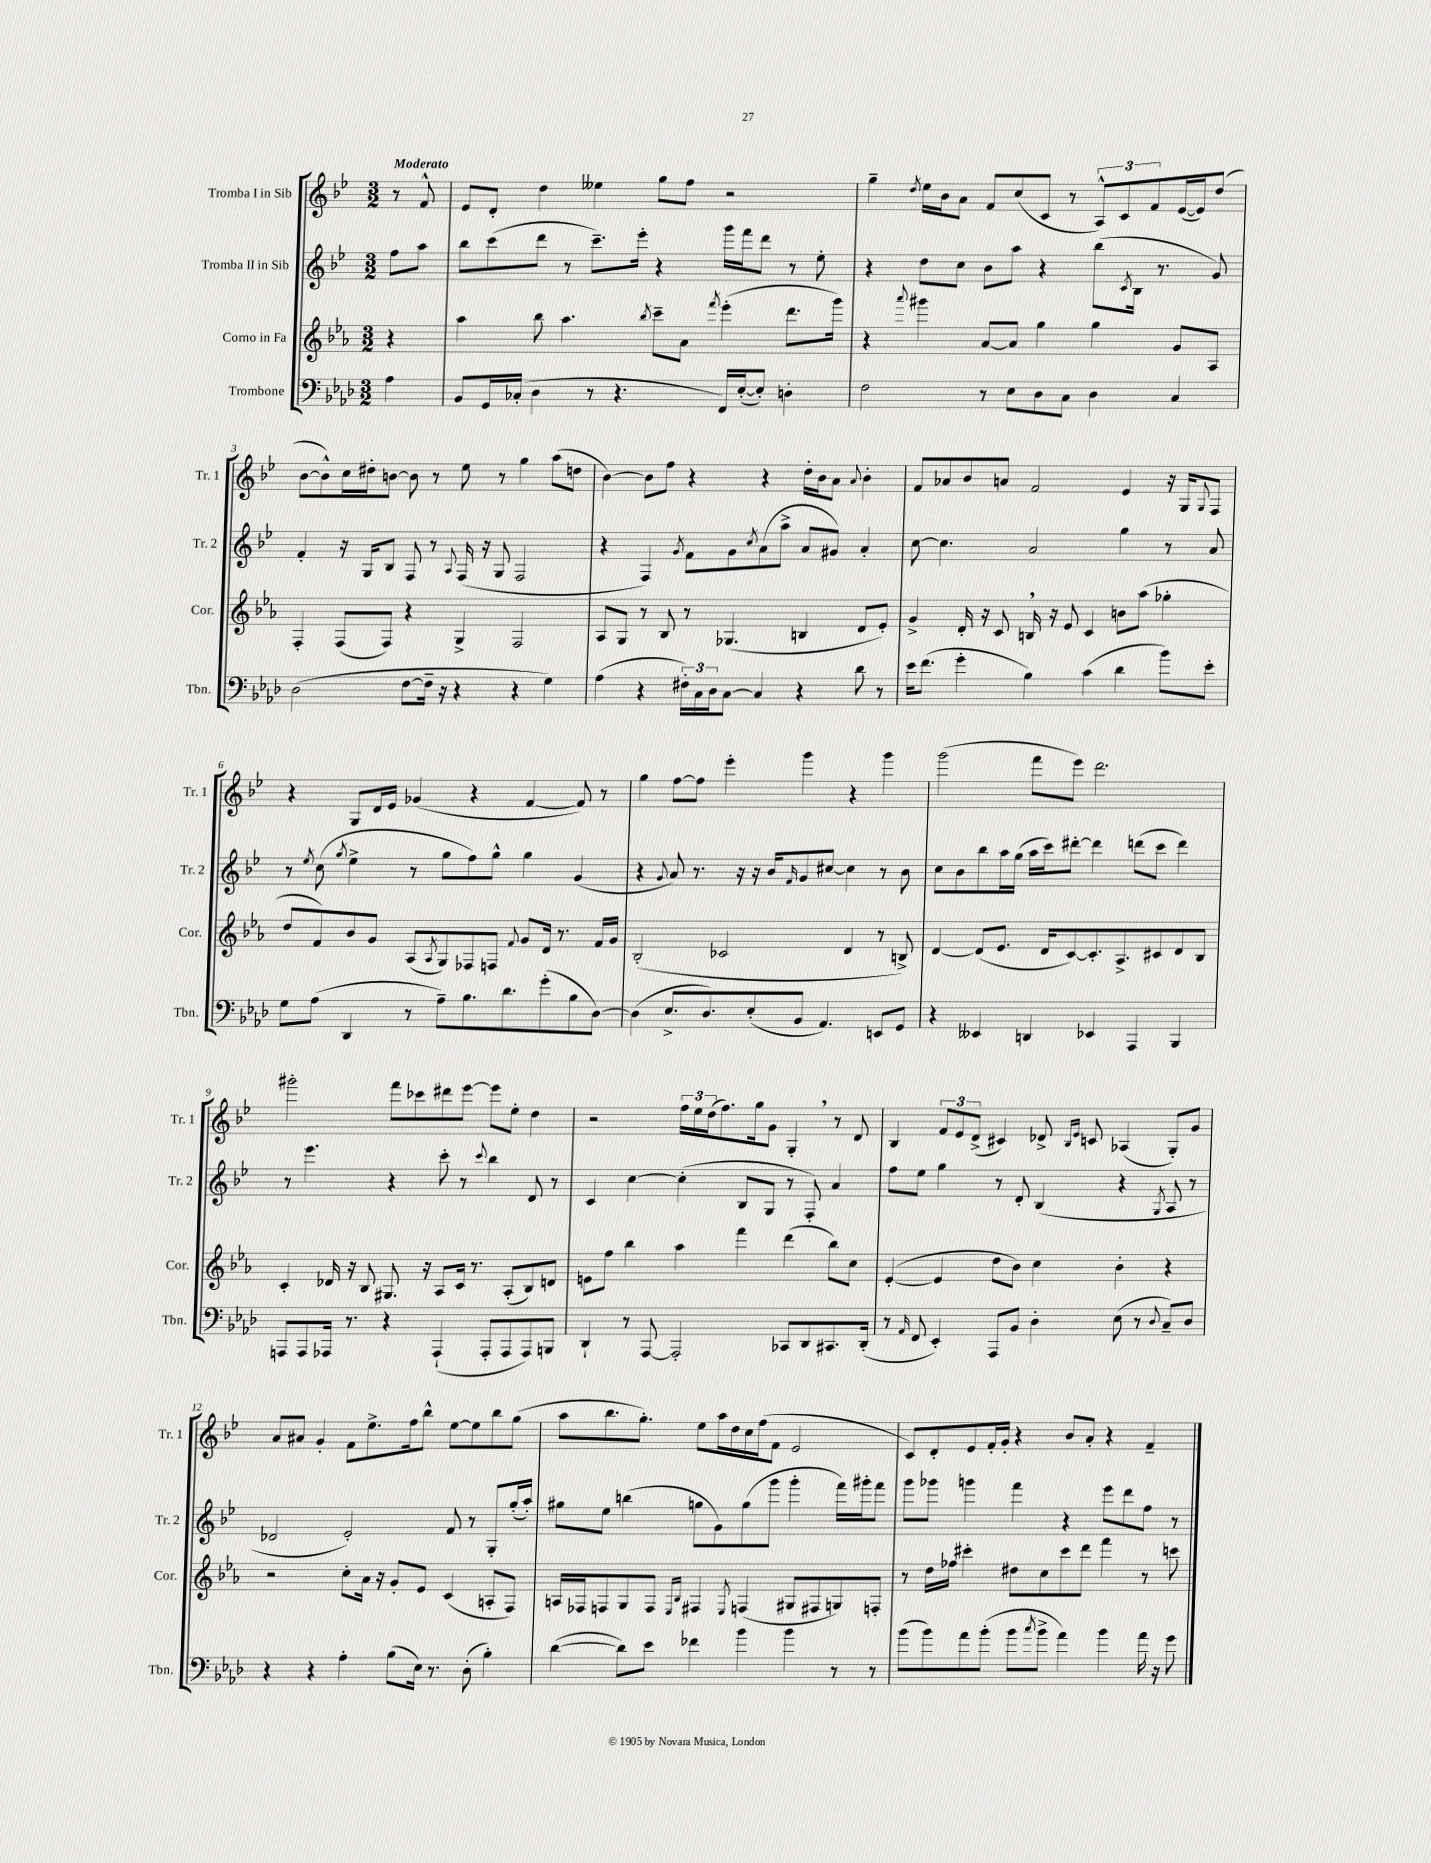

**kern	**kern	**kern	**kern
*staff4	*staff3	*staff2	*staff1
*clefF4	*clefG2	*clefG2	*clefG2
*k[b-e-a-d-]	*k[b-e-a-]	*k[b-e-]	*k[b-e-]
*M3/2	*M3/2	*M3/2	*M3/2
4A-	4r	8ff	8r
.	.	8aa	8f^^
=	=	=	=
8BB-	4aa-	8bb-	8e-
16GG	.	(8ccc	8d'
(16C-'	.	.	.
4D-	8bb-	8ddd	4dd
.	4.aa-	8r	.
8r	.	8.ccc~)	4ee--
4.r	.	.	.
.	.	16eee-'	.
.	8qbb-	.	.
.	8ccc~	4r	8gg
.	8a-	.	8ff
.	8qfff	.	.
16FF)	(4eee-'	16ggg	2r
([16E-'	.	16fff	.
8E-'])	.	8ddd	.
4D'	8.ddd	8r	.
.	.	8ee-'	.
.	16ggg)	.	.
=	=	=	=
2F	4r	4r	4gg~
.	8qqaaa-	.	8qdd
.	4ggg#	8dd	16ee-
.	.	.	16b-
.	.	8cc	8a
8r	[8a-	8b-	8f
8E-	8a-]	8aa	(8cc
8D-	4gg	4r	8c
8C	.	.	8r
4D-	4gg	(8bb-	12A^^)
.	.	.	12c
.	.	8qc	.
.	.	16B-	.
.	.	.	12f
.	.	8.r	.
4C	8g	.	([16e-
.	.	.	16e-])
.	8A-	8g)	(8dd
=	=	=	=
(2D-	4F'	4f'	[8b-
.	.	.	8b-^^])
.	(8F	16r	16cc
.	.	16G	16dd#'
.	8F)	8B-	[8b
[8F	4r	8F	8b]
16F~]	.	8r	8r
16r	.	.	.
.	.	8qqA	.
4r	4G^	(16F	8ee-
.	.	16r	.
.	.	8G	8r
4r	2F	2F	4gg
4G)	.	.	(8aa
.	.	.	8dd
=	=	=	=
(4A-	8A-	4r	[4b-)
.	8G	.	.
4r	8r	4F)	8b-]
.	8B-	.	8ff
.	.	8qg	.
24F#')	8r	8f	4r
24C	.	.	.
24D-	.	.	.
[8C	(4.G-	8g	.
.	.	8qcc	.
4C]	.	(8a	4r
.	.	8aa^	.
4r	4B	8a	16dd'
.	.	.	16b-
.	.	8g#)	8a
.	.	.	8qqa
8d-	8d	4a'	4b-'
8r	8e-')	.	.
=	=	=	=
16e-	4g^	[8cc	8f
(8.f	.	.	.
.	.	4.cc]	8a-
4g'	16d'	.	8b-
.	16r	.	.
.	8c	.	8a
4B-)	16B	2a	2f
.	16r	.	.
.	8e-	.	.
(4c	4c	.	.
4d-	8b	4gg	4e-
.	(8aa-	.	.
8b-)	4gg-'	8r	16r
.	.	.	16G
.	.	.	8qqG
8e-'	.	8a	8F
=	=	=	=
8G	8dd	8r	4r
.	.	8qee-	.
(8A-	8f)	(8cc	.
.	.	8qgg	.
4DD-	8b-	4ee-^	8G
.	8g	.	16d
.	.	.	16e-
8r	(8A-	8r	(4g-
.	8qA-	.	.
8A-~)	8G)	8gg	.
8.B-	8F-	8ff)	4r
.	8F	8gg^^	.
8.d-	.	.	.
.	8qqf	.	.
.	8g	4gg	[4f
(8g'	16d	.	.
.	8.r	.	.
8B-	.	(4g	8f])
[8D-)	16f	.	8r
.	16g	.	.
=	=	=	=
(4D-]	(2B-'	4r	4gg
.	.	8qqg	.
8.E-^	.	8a)	[8ff
.	.	8.r	8ff]
8.D-)	.	.	.
.	2c-	.	4eee-'
.	.	16r	.
(8E-'	.	16r	.
.	.	16b-	.
.	.	16qqf	.
8BB-	.	8g	4ggg
4.AA-)	.	[8cc#	.
.	4d	4cc#]	4r
8EE	8r	8r	4ggg
8GG	8B^)	8b-	.
=	=	=	=
4r	[4d	8cc	(2ggg
.	.	8b-	.
4EE--	(8d]	8bb-	.
.	8.e-	16aa	.
.	.	(16gg	.
4DD	.	16aa	8fff
.	16d	16ccc)	.
.	[8c)	[8ddd#'	8eee-)
4EE-	8.c']	4ddd#]	2.ddd
.	8.A-^	.	.
4AAA-	.	(8ddd	.
.	8c#	8ccc	.
4BBB-	8d	4ddd)	.
.	8B-	.	.
=	=	=	=
8AAA	4c'	8r	2ggg#'
8AAA	.	4.eee-	.
16AAA-	16d-	.	.
8.r	16r	.	.
.	8B-	.	.
4r	8.G#	4r	8fff
.	.	.	8ccc-
.	16r	.	.
(4AAA-`	8A-	8ccc'	8ddd#
.	16c	8r	[8eee-
.	8.r	.	.
.	.	8qqccc	.
8AAA-'	.	4bb-	8eee-]
8AAA-	(8A-'	.	8ee-'
8AAA-)	8B-)	8d	4dd
8BBB	8d	8r	.
=	=	=	=
4DD-`	8e	4c	2r
.	8ff	.	.
8r	4bb-	[4cc	.
[8AAA-	.	.	.
2AAA-']	4aa-	(4cc']	24ff
.	.	.	24ee-
.	.	.	(24dd
.	.	.	8.ff)
.	4fff	8B-	.
.	.	.	16gg
.	.	8G	8g
8CC-	(4ddd	8r	4G'
8DD-	.	8F')	.
8.CC#	8bb-)	4a	8r
.	8cc	.	8d
(16DD-'	.	.	.
=	=	=	=
8r	([4e-'	8ff	4B-
16qqAA-	.	.	.
8FF	.	8ee-	.
4EE-')	4e-]	4gg	12f
.	.	.	12e-
.	.	.	(12d^
8AAA-	8dd	8r	4c#)
8BB-	8b-)	8d'	.
4D-'	4cc	(4B-	8d-^
.	.	.	16qqB-
.	.	.	16qqe-
.	.	.	8c
(8E-	4b-'	4r	(4A-
8r	.	.	.
8qqD-	.	8qG	.
8C~)	4r	8A	8G')
8D-	.	8r	8g
=	=	=	=
4r	2r	2d-	8a
.	.	.	8a#
4r	.	.	4g'
4A-'	8cc'	2e-')	8f
.	16a-	.	8.ee-^
.	16r	.	.
(8B-	8g'	.	.
.	.	.	16ff
16E-)	8e-	.	8bb-^^
8.r	.	.	.
.	(4c	8f	[8ee-
(8D-'	.	8r	8ee-]
4B-')	8A'	8G'	8bb-
.	8F)	(16gg'	(8gg
.	.	16aa')	.
=	=	=	=
([4d-	16A	8gg#	8aa
.	16F-	.	.
.	8F	8ee-	8.bb-
8d-])	8G	(4bb	.
.	.	.	8.gg')
8e-	8F	.	.
.	16qqE-	.	.
.	16qqB-	.	.
4f-	4F#	8gg	8ee-
.	.	8g)	16aa
.	.	.	16dd
.	8qE-	.	.
4b-	(4F	(8gg	16cc
.	.	.	(16ff
.	.	8ggg	8f
4b-	8G#	4ggg'	2e-
.	8F#	.	.
8r	8G)	16fff)	.
.	.	16ggg#'	.
8r	8F'	8fff	.
=	=	=	=
(8b-	8r	8ggg	8c)
8b-)	16dd	8ggg-	8d'
.	16ff-	.	.
8a-	4ccc#'	4ggg	8e-
(8b-'	.	.	16f'
.	.	.	16g'
8b-	8dd#	4fff	4r
8qcc	.	.	.
8b-^	8cc	.	.
4a-)	8ccc#	4r	8b-
.	8ddd	.	8a'
4b-	4fff	8eee-	4r
.	.	8ddd	.
16a-	8r	8ff	4f~
16r	.	.	.
8g	8ccc	8r	.
==	==	==	==
*-	*-	*-	*-
